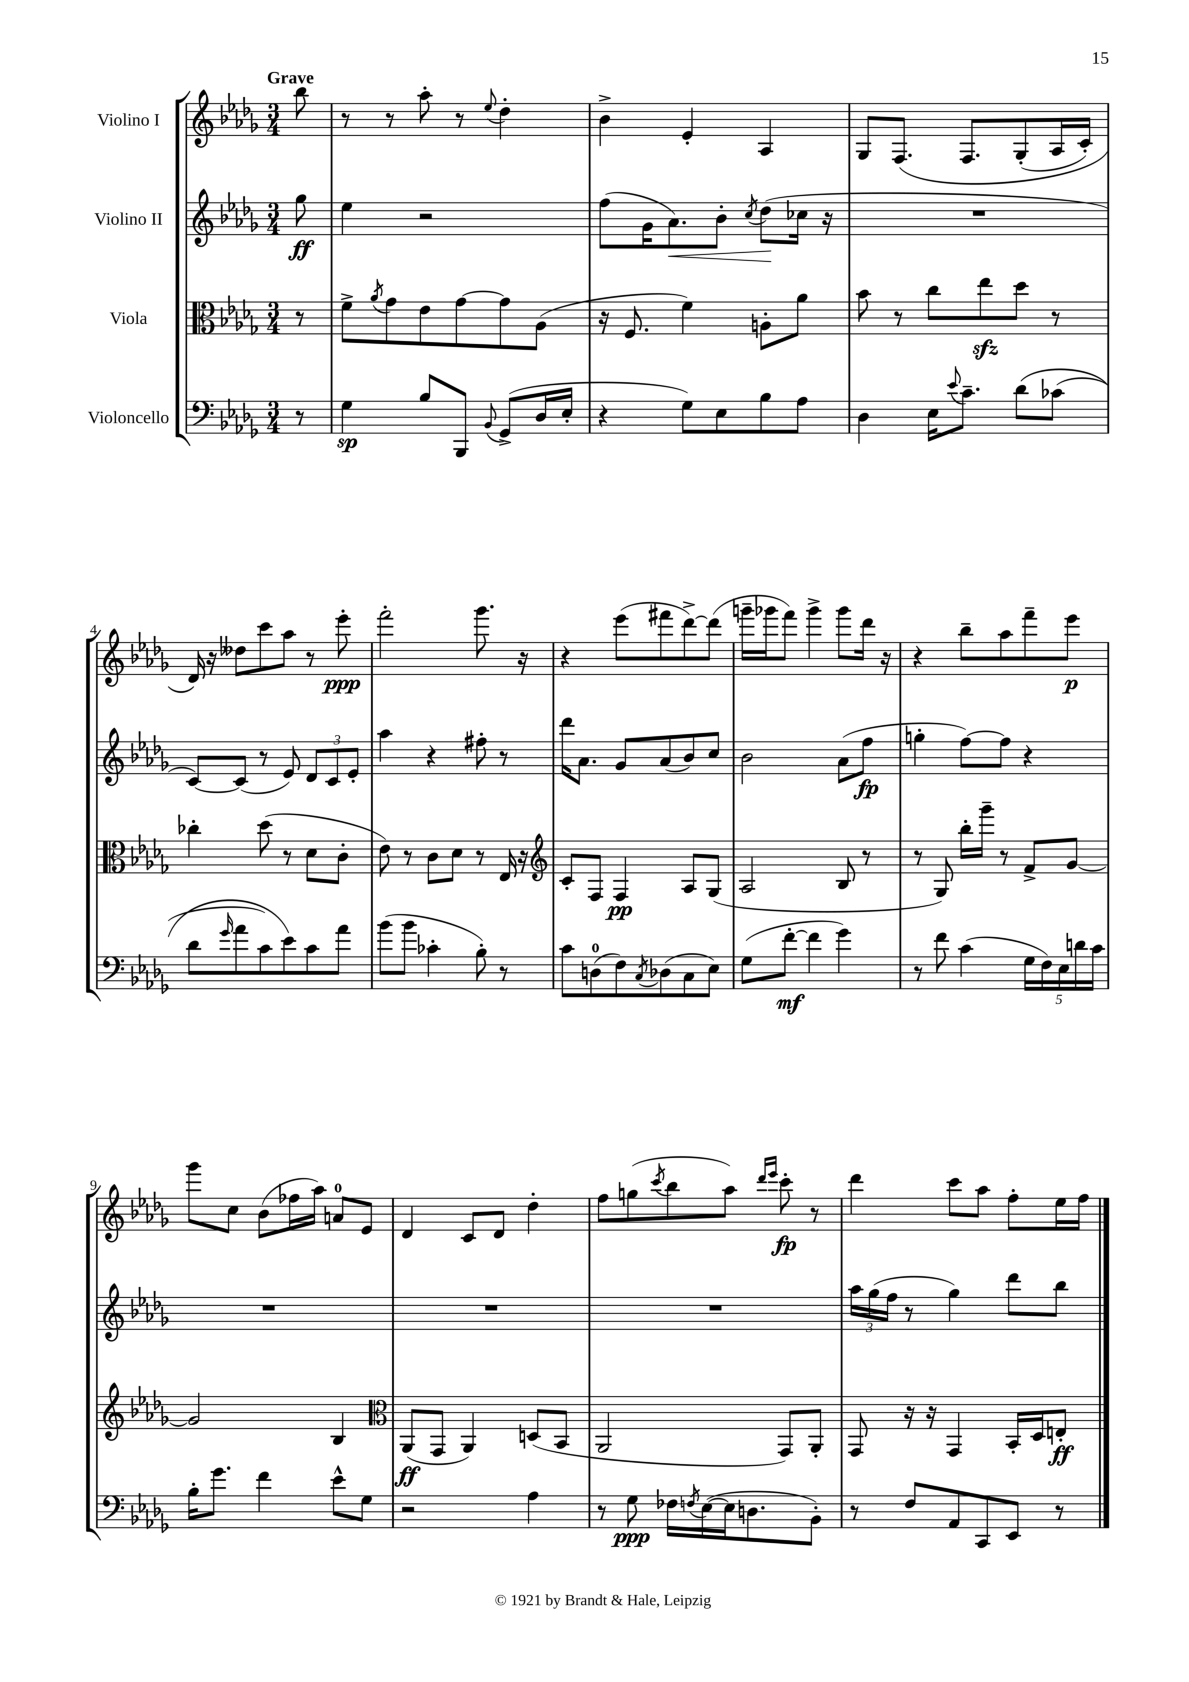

**kern	**kern	**kern	**kern
*staff4	*staff3	*staff2	*staff1
*clefF4	*clefC3	*clefG2	*clefG2
*k[b-e-a-d-g-]	*k[b-e-a-d-g-]	*k[b-e-a-d-g-]	*k[b-e-a-d-g-]
*M3/4	*M3/4	*M3/4	*M3/4
8r	8r	8gg-	8bb-
=	=	=	=
4G-	8f^	4ee-	8r
.	8qa-	.	.
.	8g-	.	8r
8B-	8e-	2r	8aa-'
8BBB-	[8g-	.	8r
8qqBB-	.	.	8qqee-
(8GG-^	8g-]	.	4dd-'
16D-	(8A-	.	.
16E-'	.	.	.
=	=	=	=
4r	16r	(8ff	4b-^
.	8.F	.	.
.	.	16g-	.
.	.	8.a-)	.
8G-)	4f)	.	4e-'
8E-	.	8b-'	.
.	.	8qcc	.
8B-	8A'	(8dd-	4A-
8A-	8a-	16cc-	.
.	.	16r	.
=	=	=	=
4D-	8b-	2.r	8G-
.	8r	.	&(8.F
16E-	8cc	.	.
8qqe-	.	.	.
8.c~	.	.	8.F
.	8ee-	.	.
&(8d-	8dd-	.	(8G-'
(8c-	8r	.	16A-
.	.	.	16c')
=	=	=	=
8d-	4cc-'	[8c)	16d-&)
.	.	.	16r
16qqg-	.	.	.
8a-	.	(8c]	8dd--
8c)	(8dd-	8r	8ccc
8e-&)	8r	8e-)	8aa-
8c	8d-	12d-	8r
.	.	12c	.
8a-	8c'	.	8eee-'
.	.	12e-'	.
=	=	=	=
(8b-	8e-)	4aa-	2fff'
8b-	8r	.	.
4c-'	8c	4r	.
.	8d-	.	.
8B-')	8r	8ff#'	8.ggg-
8r	16E-	8r	.
.	16r	.	16r
=	=	=	=
*	*clefG2	*	*
8c	8c'	16ddd-	4r
.	.	8.a-	.
(8D	8F	.	.
8F)	4F	8g-	(8eee-
8qC	.	.	.
(8D-	.	(8a-	8fff#
8C	8A-	8b-)	[8ddd-^)
8E-)	(8G-	8cc	(8ddd-]
=	=	=	=
(8G-	2A-	2b-	16ggg~
.	.	.	16ggg-
[8f'	.	.	8fff)
4f]	.	.	4ggg-^
4g-)	8B-	(8a-	8ggg-
.	8r	8ff	16ddd-
.	.	.	16r
=	=	=	=
8r	8r	4gg'	4r
8f	8G-)	.	.
(4c	16bb-'	[8ff)	8bb-~
.	16ggg-~	.	.
.	8r	8ff]	8aa-
20G-	8f^	4r	8fff~
20F)	.	.	.
20E-	.	.	.
.	[8g-	.	8eee-
20d	.	.	.
20c	.	.	.
=	=	=	=
16B-'	2g-]	2.r	8ggg-
8.g-	.	.	.
.	.	.	8cc
4f	.	.	(8b-
.	.	.	16ff-
.	.	.	16aa-)
8e-^^	4B-	.	8a
8G-	.	.	8e-
=	=	=	=
*	*clefC3	*	*
2r	(8AA-	2.r	4d-
.	8GG-	.	.
.	4AA-)	.	8c
.	.	.	8d-
4A-	(8D	.	4dd-'
.	8BB-	.	.
=	=	=	=
8r	2AA-	2.r	8ff
8G-	.	.	(8gg
.	.	.	8qccc
16F-	.	.	8bb-
8qF	.	.	.
([16E-	.	.	.
16E-]	.	.	8aa-)
8.D	.	.	.
.	.	.	16qqddd-
.	.	.	16qqeee-
.	8GG-)	.	8ccc'
8BB-')	8AA-'	.	8r
=	=	=	=
8r	8GG-	24aa-	4ddd-
.	.	(24gg-	.
.	.	24ff	.
8F	16r	8r	.
.	16r	.	.
8AA-	4GG-	4gg-)	8ccc
8CC	.	.	8aa-
8EE-	16BB-'	8ddd-	8ff'
.	16D-	.	.
8r	8E'	8bb-	16ee-
.	.	.	16ff
==	==	==	==
*-	*-	*-	*-
